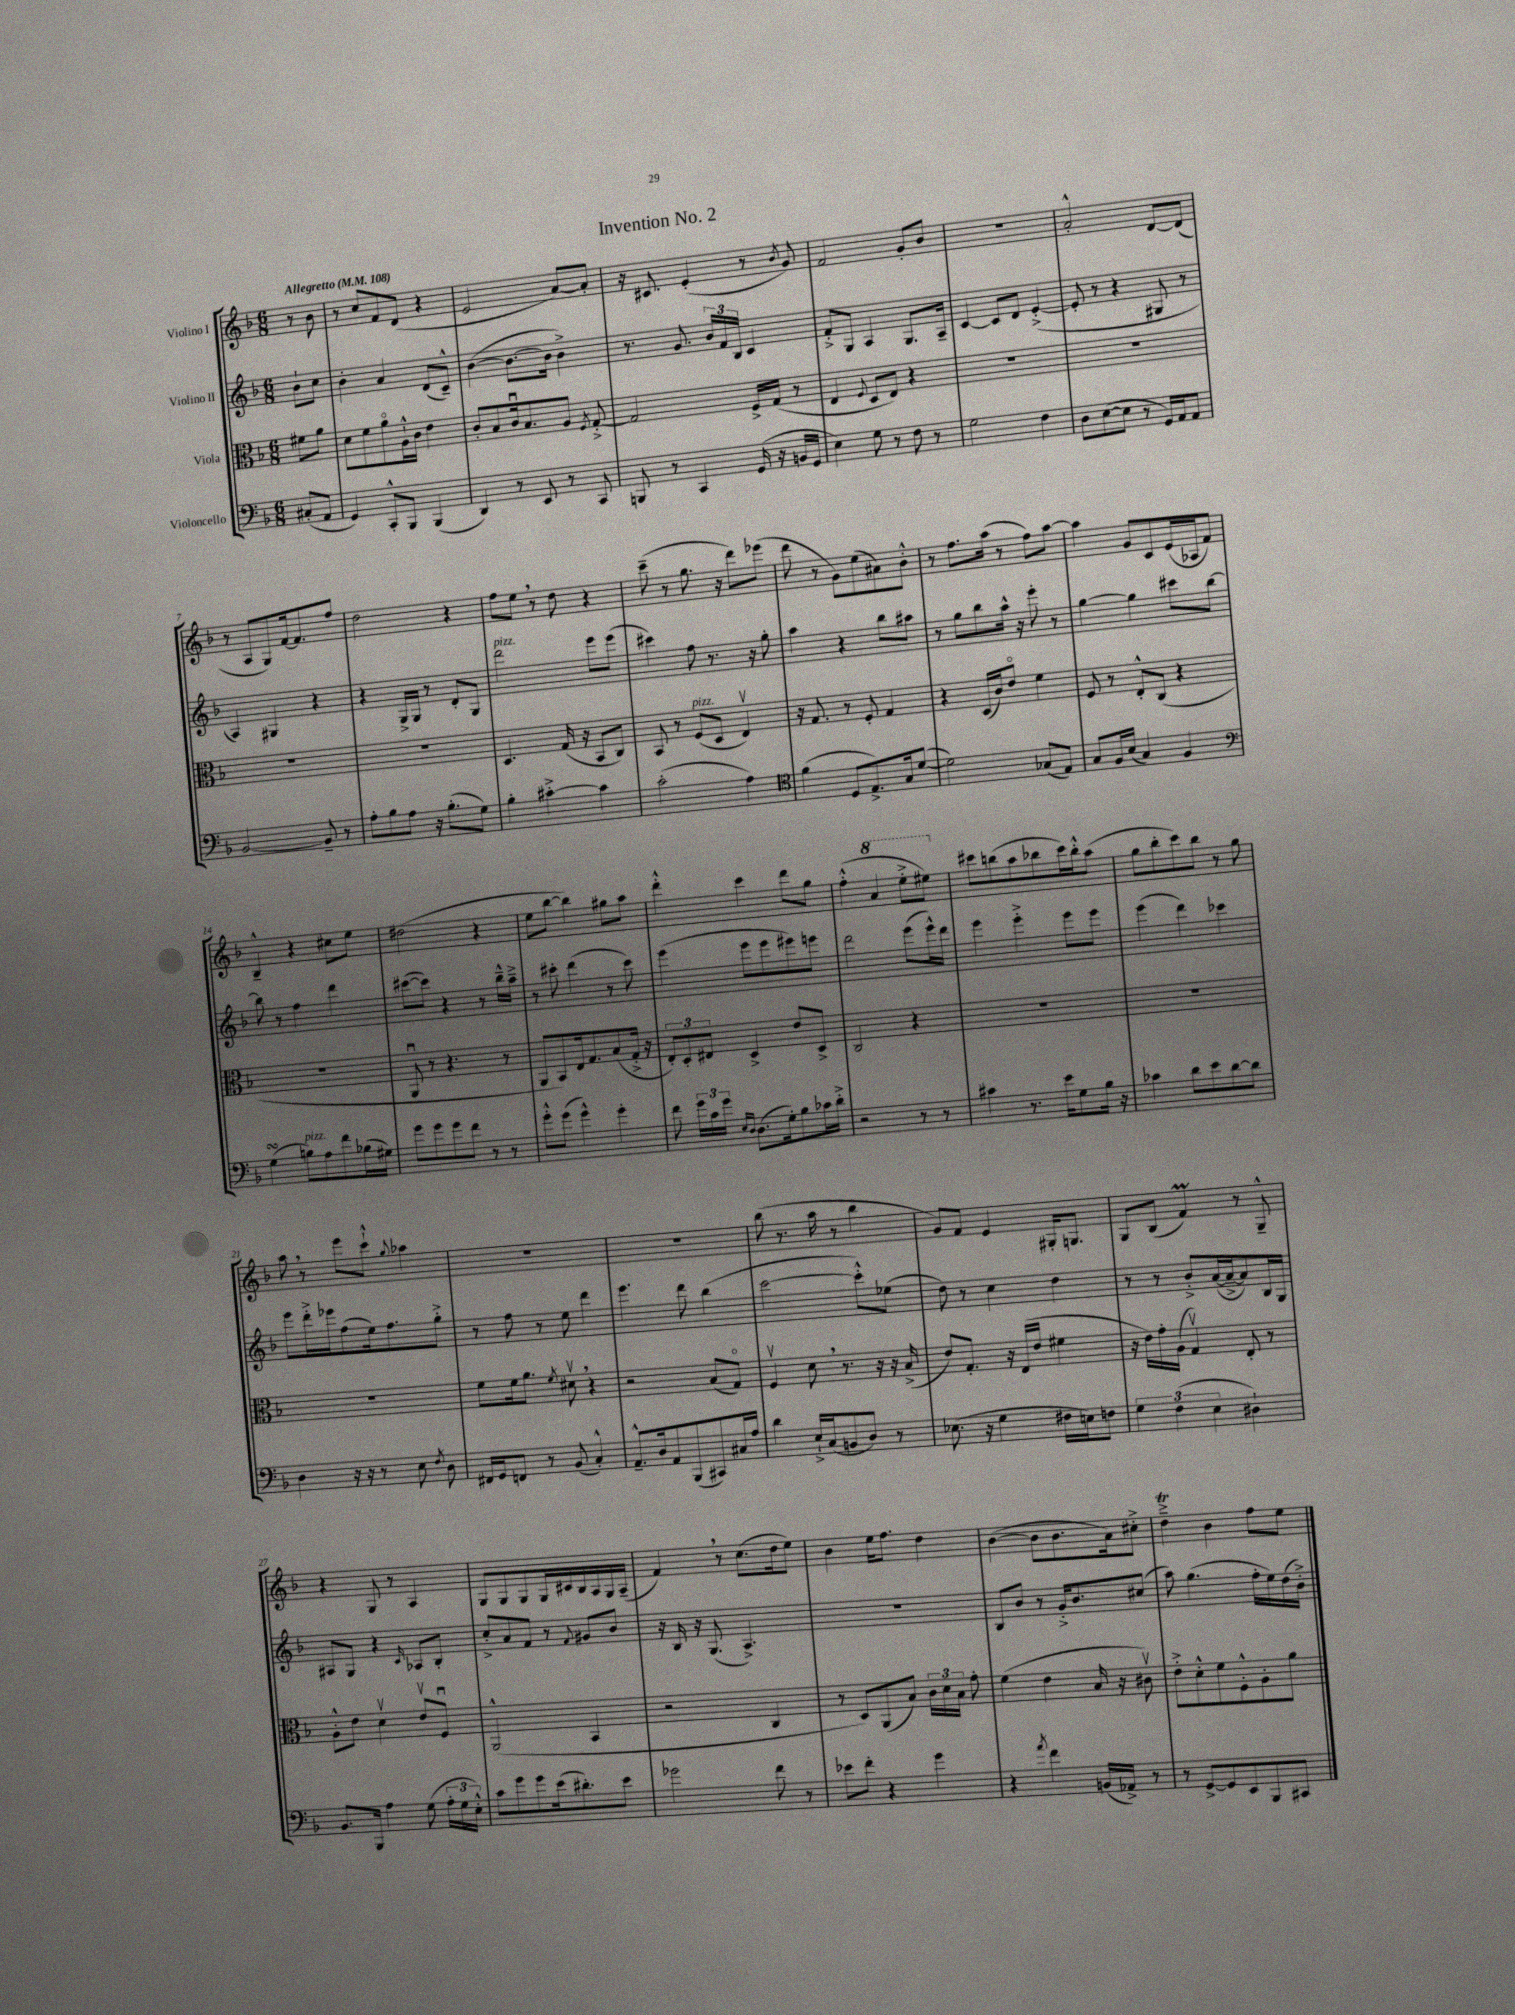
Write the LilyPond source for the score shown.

\header { title = "Invention No. 2" }
<<
\new StaffGroup <<
\new Staff = "s0" \with { instrumentName = "Violino I" } {
    \clef treble \key f \major \numericTimeSignature \time 6/8 \partial 4 \tempo "Allegretto" 4 = 108
    \autoBeamOff r8 bes'8 |
    r8 c''8[ f'8 d'8]( r4 |
    e'2 a'8[~) a'8]-. |
    r16 cis'8. e'4-.( r8 \acciaccatura { bes'8 } g'8) |
    f'2 g'8[-. bes'8] |
    R2. |
    a'2-.-^ d'8[~ d'8]( |
    r8 a8[ g8) f'16~ f'8. f''8] |
    d''2 r4 |
    f''8[ e''8] \breathe r8 d''8 r4 |
    c'''8--( r8 g''8. r16 d'''8[) ees'''8]( |
    d'''8 r8 g'8[) e''8( ais'8) bes'8]-.-^ |
    r8 f''8.[ a''16]( r8 f''8[) a''8]~ |
    a''4 g'8[ c'8 e'16( aes16 f'8]) |
    bes4---^ r4 cis''8[ e''8] |
    dis''2( r4 |
    e''8[ bes''8]~ bes''4) gis''8[ a''8] |
    d'''4-.-^ c'''4 d'''8[ g''8] |
    f''4-.-^( \ottava #1 a''4 e'''8[-.-> eis'''8]) \ottava #0 |
    cis'''8[ b''8( a''8 bes''8 cis'''16) bes''16-.-^ a''8]( |
    g''8[ bes''8-. c'''8) bes''8] r8 g''8 |
    a''8 \breathe r8 e'''8[ c'''8]-!-^ \appoggiatura { g''8 } aes''4 |
    R2. |
    R2. |
    bes''8( r8. a''16 r8 bes''4 |
    g'8[) f'8] e'4 gis16[-. g8.] |
    g8[ bes8]( f'4\prall) r8 g8---^ |
    r4 g8 r8 a4 |
    g8[ g8 g8 g16 cis'16 bes16 a16 g16 a16]--( |
    f'4) \breathe r8 c''8.[( d''16 e''8]) |
    bes'4 e''16[ f''8.] d''4 |
    bes'4~( bes'8[ bes'8. a'16) cis''8]-.-> |
    d''4--->\trill bes'4 f''8[ e''8] \bar "|." |
}
\new Staff = "s1" \with { instrumentName = "Violino II" } {
    \clef treble \key f \major \numericTimeSignature \time 6/8 \partial 4
    \autoBeamOff bes'8[-! c''8] |
    bes'4-. a'4 d'8[( c'8]---^) |
    bes'4~( bes'8.[~ bes'16] bes'4->) |
    r8. g'8. \tuplet 3/2 { bes'16[ f'16 bes16] } c'4 |
    f'8[-.-> g8] a4 g8.[ a16]-- |
    c'4~ c'8[ d'8] e'4~-.->( |
    e'8-. r8 r4 gis8 r8 |
    a4) gis4 r4 |
    r4 g16[-> g16] r8 d'8[-. g8] |
    d'''2^\markup { \italic "pizz." } e'''8[ e'''8]( |
    cis'''4) f''8 r8. r16 g''8-. |
    a''4 r4 bes''8[ ais''8] |
    r8 g''8[ bes''8 a''16]-^ r16 e'''8-. r8 |
    g''4~ g''4 cis'''8[ bes''8]~ |
    bes''8 r8 f''4 d'''4 |
    cis'''8[~( cis'''8]) r4 r8 bes''16[---^ a''16]---> |
    r8 cis'''8-. d'''4( r8 cis'''8) |
    e'''4( e'''8[ e'''8 eis'''8) e'''8] |
    d'''2 e'''8[( e'''16-^) d'''16] |
    e'''4 e'''4-.-> e'''8[ e'''8] |
    e'''4( d'''4) ces'''4 |
    e'''8[ d'''16-.-> ees'''16 f''8( e''16) f''8. g''8]-.-> |
    r8 f''8 r8 e''8 d'''4 |
    e'''4. d'''8 bes''4( |
    c'''2~ c'''8[-.-^) ees''8]( |
    d''8) r8 c''4 d''4 |
    r8 r8 bes'8[-.-> a'16~( a'16~---> a'8) bes16 g16] |
    ais8[ g8] r4 \grace { c'16 } aes8[ bes8]-. |
    c''8[-.-> a'8 f'8] r8 \appoggiatura { f'8 } gis'8[ bes'8] |
    r16 bes16 r16 g8.( a4.->) |
    R2. |
    bes8[ bes'8] r8 g'16[-.-> bes'8. cis''8]( |
    a''8) g''4.( f''16[-. e''16) d''16( bes'16]-.->) \bar "|." |
}
\new Staff = "s2" \with { instrumentName = "Viola" } {
    \clef alto \key f \major \numericTimeSignature \time 6/8 \partial 4
    \autoBeamOff fis'8[ a'8] |
    d'8[ f'8 a'8\flageolet a16-!-^ c'16] e'4 |
    c'8[-. bes8 c'16\downbow bes8. a8] \acciaccatura { f8 } g8~-.-> |
    g2 f16[-> g16]( r8 |
    e4 \appoggiatura { f8 } d8[ e8]) r4 |
    R2. |
    R2. |
    R2. |
    R2. |
    d4. g16( r16 bes,8[ c8]) |
    bes,8 r8 f8[^\markup { \italic "pizz." }( d8] e4\upbow) |
    r16 g8. r8 f8-. g4 |
    r4 d16[( c'16) e'8]\flageolet f'4 |
    f8 r8 e8[-.-^ c8]( r4 |
    R2. |
    a,8\downbow r8 r4. r8 |
    a,8[ bes,8) e16 g8. bes8( g16]-.-> r16 |
    \tuplet 3/2 { e8[-.) d8-. eis8] } d4-> e'8[ d8]-> |
    c2 r4 |
    R2. |
    R2. |
    R2. |
    f'8[ f'16 a'8.] \acciaccatura { f'8 } dis'8\upbow \breathe r4 |
    r2 bes8[( g8]\flageolet) |
    f4\upbow d'8 \breathe r8. r16 r16 bes16->( |
    e'8[) g8.]-. r16 e16[( e'16] fis'4 |
    r16 e'16[) g'16-. a16]( g4\upbow) e8-. r8 |
    a8[-.-^ e'8] d'4\upbow e'8[\upbow f8]\downbow |
    a,2-^( bes,4 |
    r2 c4 |
    r8 d8[) a,8( bes8]) \tuplet 3/2 { c'16[ d'16 bes16] } g'8-. |
    f'4( e'4 bes16 r16 cis'8\upbow) |
    e'8[-.-> d'8-.-^ f'8 f8-.-^ a8-. a'8] \bar "|." |
}
\new Staff = "s3" \with { instrumentName = "Violoncello" } {
    \clef bass \key f \major \numericTimeSignature \time 6/8 \partial 4
    \autoBeamOff cis8[-.( a,8] |
    g,4) c,8[-.-^ bes,,8] bes,,4( |
    d,4) r8 e,8 r8 c,8 |
    b,,8 r8 c,4 g,16( r16 b,16[ g,16] |
    e4) g8 r8 f8 r8 |
    g2 f4 |
    d8[ e8~( e8] r8 g,16[) a,16 a,8] |
    bes,2~ bes,8-- r8 |
    a8[-. bes8 a8] r16 bes8.[-.( g8]) |
    bes4-. cis'4~-.-> cis'4 |
    c'2-.( a4) |
    \clef tenor f'4( d8[ e8.->) g16 d'8]~( |
    d'2) ges8[( e8]) |
    g8[ f16 bes16]( g4) f4 |
    \clef bass g4\turn( b8[^\markup { \italic "pizz." }) a8 f'8 bes16( gis16]) |
    g'8[ g'8 g'8 f'8] r8 r8 |
    g'8[-.-^ g'8]( g'4-^) g'4-. |
    f'8 \tuplet 3/2 { g'16[ c'16 g'16] } \grace { e16[ d16] } d8.[( g16-.) bes8 ces'16 d'16]-.-> |
    r2 r8 r8 |
    cis'4 r8. e'16[ g8 bes16] r16 |
    ces'4 d'8[ e'8 d'8~ d'8] |
    d4 r16 r16 r8 e8 \acciaccatura { f8 } d8 |
    fis,16[ g,16 f,8] r8 bes,8( c4-.-^) |
    a,8.[---^ d16 a,8 bes,,8( cis,8) cis16 a16] |
    d'4 e16[-!-> c16( b,8 d8]) r8 |
    ees8.( r16 g4 fis16[ e16) f8] |
    \tuplet 3/2 { g4 f4( e4 } dis4-!) |
    bes,8.[ bes,,16] a4 g8( \tuplet 3/2 { a16[-. g16 e16]-.-^) } |
    c'8[ g'8 g'8 e'16( dis'8.-.) e'8] |
    ges'2 f'8 r8 |
    ees'8[ f'8]-. r4 g'4 |
    r4 \acciaccatura { a'8 } f'4 b,16[( aes,16]->) r8 |
    r8 g,8[~-> g,8 e,8 bes,,8 cis,8] \bar "|." |
}
>>
>>
